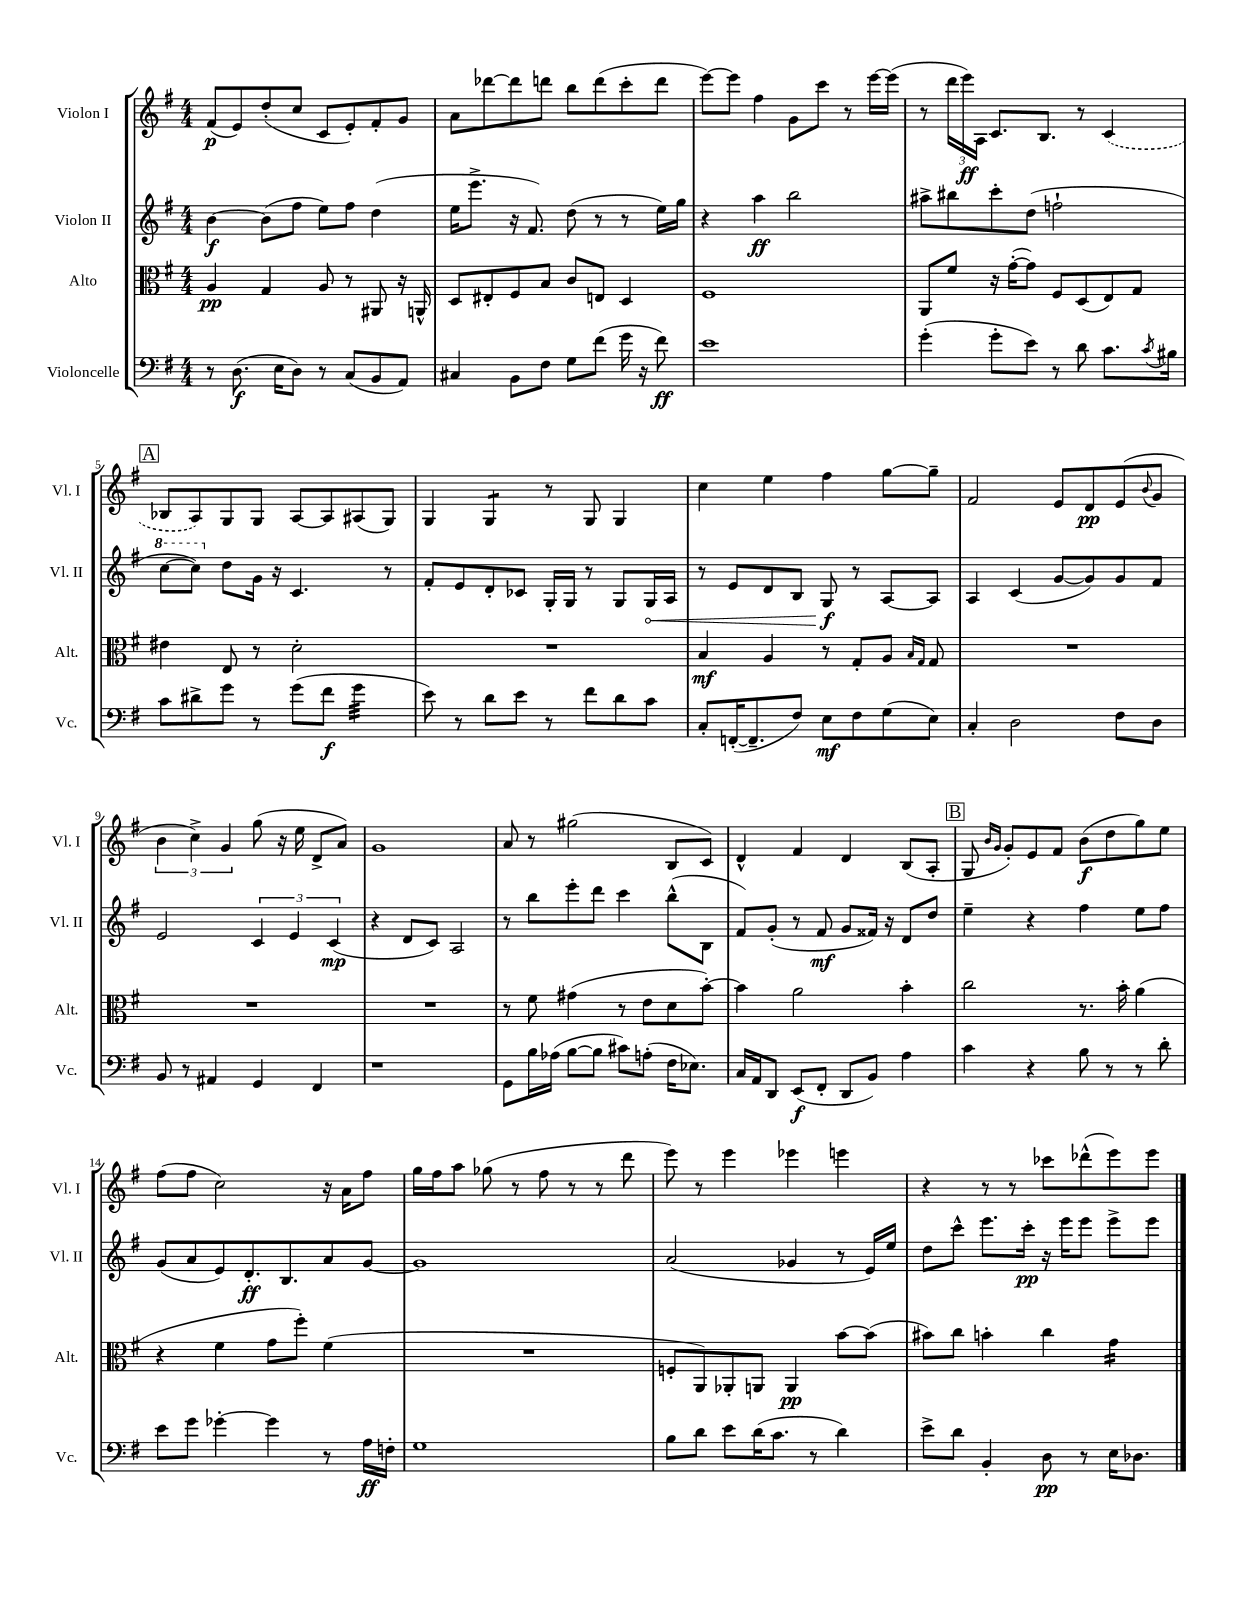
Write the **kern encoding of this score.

**kern	**dynam	**kern	**dynam	**kern	**dynam	**kern	**dynam
*part4	*part4	*part3	*part3	*part2	*part2	*part1	*part1
*staff4	*staff4	*staff3	*staff3	*staff2	*staff2	*staff1	*staff1
*I"Violoncelle	*	*I"Alto	*	*I"Violon II	*	*I"Violon I	*
*I'Vc.	*	*I'Alt.	*	*I'Vl. II	*	*I'Vl. I	*
*clefF4	*	*clefC3	*	*clefG2	*	*clefG2	*
*k[f#]	*	*k[f#]	*	*k[f#]	*	*k[f#]	*
*M4/4	*	*M4/4	*	*M4/4	*	*M4/4	*
=1	=1	=1	=1	=1	=1	=1	=1
8r	.	4A/	pp	[4b\	f	(8f#/L	p
(8.D\	f	.	.	.	.	8e/)	.
.	.	4G/	.	(8b\L]	.	(8dd'/	.
16E\KL	.	.	.	.	.	.	.
8D\J)	.	.	.	8ff#\J	.	8cc/J	.
8r	.	8A/	.	8ee\L)	.	8c/L	.
(8C/L	.	8r	.	8ff#\J	.	8e'/)	.
8BB/	.	8AA#X/	.	(4dd\	.	8f#'/	.
8AA/J)	.	16r	.	.	.	8g/J	.
.	.	16AAn^^/	.	.	.	.	.
=2	=2	=2	=2	=2	=2	=2	=2
4C#X/	.	8D/L	.	16ee\KL	.	8a\L	.
.	.	.	.	8.eee^\J	.	.	.
.	.	8E#X'/	.	.	.	[8ddd-X\	.
8BB\L	.	8F#/	.	16r	.	8ddd-\]	.
.	.	.	.	8.f#/)	.	.	.
8F#\J	.	8B/J	.	.	.	8dddn\J	.
8G\L	.	8c/L	.	(8dd\	.	8bb\L	.
(8f#\J	.	8En/J	.	8r	.	(8ddd\	.
16g\	.	4D/	.	8r	.	8ccc'\	.
16r	.	.	.	.	.	.	.
8f#\)	ff	.	.	16ee\LL)	.	8ddd\J	.
.	.	.	.	16gg\JJ	.	.	.
=3	=3	=3	=3	=3	=3	=3	=3
1e	.	1F#	.	4r	.	[8eee\L)	.
.	.	.	.	.	.	8eee\J]	.
.	.	.	.	4aa\	ff	4ff#\	.
.	.	.	.	2bb\	.	8g\L	.
.	.	.	.	.	.	8ccc\J	.
.	.	.	.	.	.	8r	.
.	.	.	.	.	.	[16eee\LL	.
.	.	.	.	.	.	(16eee\JJ]	.
=4	=4	=4	=4	=4	=4	=4	=4
(4g'\	.	8AA/L	.	8aa#X^\L	.	8r	.
.	.	8f#/J	.	8bb#X\	.	24ddd\LL	.
.	.	.	.	.	.	24eee\)	ff
.	.	.	.	.	.	24A\JJ	.
8g'\L	.	16r	.	8ccc'\	.	8.c/L	.
.	.	([16g'\KL	.	.	.	.	.
8e\J)	.	8g\J])	.	(8dd\J	.	.	.
.	.	.	.	.	.	8.B/J	.
8r	.	8F#/L	.	2ffn`\	.	.	.
8d\	.	(8D/	.	.	.	8r	.
8.c\L	.	8E/)	.	.	.	(4c/	.
.	.	8G/J	.	.	.	.	.
8qc/	.	.	.	.	.	.	.
16B#X\Jk	.	.	.	.	.	.	.
!!LO:LB:g=z
!!LO:REH:place=s1:t=A
=5	=5	=5	=5	=5	=5	=5	=5
*	*	*	*	*8va	*	*	*
8c\L	.	4e#X\	.	[8ccc\L	.	8B-X/L	.
8d#X^\	.	.	.	8ccc\J])	.	8A/)	.
*	*	*	*	*X8va	*	*	*
8g\J	.	8E/	.	8dd\L	.	8G/	.
8r	.	8r	.	16g\Jk	.	8G/J	.
.	.	.	.	16r	.	.	.
(8g\L	.	2d'\	.	4.c/	.	[8A/L	.
8f#\J	f	.	.	.	.	8A/]	.
*tremolo	*	*	*	*	*	*	*
32g\LLL	.	.	.	.	.	(8A#X/	.
32g\	.	.	.	.	.	.	.
32g\	.	.	.	.	.	.	.
32g\	.	.	.	.	.	.	.
32g\	.	.	.	8r	.	8G/J)	.
32g\	.	.	.	.	.	.	.
32g\	.	.	.	.	.	.	.
32g\JJJ	.	.	.	.	.	.	.
*Xtremolo	*	*	*	*	*	*	*
=6	=6	=6	=6	=6	=6	=6	=6
8e\)	.	1r	.	8f#'/L	.	4G/	.
8r	.	.	.	8e/	.	.	.
*	*	*	*	*	*	*tremolo	*
8d\L	.	.	.	8d'/	.	8G/L	.
8e\J	.	.	.	8c-X/J	.	8G/J	.
*	*	*	*	*	*	*Xtremolo	*
8r	.	.	.	16G'/LL	.	8r	.
.	.	.	.	16G/JJ	.	.	.
8f#\L	.	.	.	8r	.	8G/	.
8d\	.	.	.	8G/L	.	4G/	.
!	!	!	!	!	!LO:HP:b	!	!
8c\J	.	.	.	16G/L	<	.	.
.	.	.	.	16A/JJ	.	.	.
=7	=7	=7	=7	=7	=7	=7	=7
8C'/L	.	4B/	mf	8r	.	4cc\	.
([16FFn'/K	.	.	.	8e/L	.	.	.
8.FF~/]	.	.	.	.	.	.	.
.	.	4A/	.	8d/	.	4ee\	.
8F#/J)	.	.	.	8B/J	.	.	.
8E\L	mf	8r	.	8G/	f	4ff#\	.
8F#\	.	8G'/L	.	8r	[	.	.
(8G\	.	8A/J	.	[8A/L	.	[8gg\L	.
.	.	16qqB/LL	.	.	.	.	.
.	.	16qqG/JJ	.	.	.	.	.
8E\J)	.	8G/	.	8A/J]	.	8gg~\J]	.
=8	=8	=8	=8	=8	=8	=8	=8
4C'/	.	1r	.	4A/	.	2f#/	.
2D\	.	.	.	(4c/	.	.	.
.	.	.	.	[8g/L	.	8e/L	.
.	.	.	.	8g/])	.	8d/	pp
8F#\L	.	.	.	8g/	.	(8e/	.
.	.	.	.	.	.	8qqb/	.
8D\J	.	.	.	8f#/J	.	8g/J	.
!!LO:LB:g=z
=9	=9	=9	=9	=9	=9	=9	=9
8BB/	.	1r	.	2e/	.	6b\	.
8r	.	.	.	.	.	.	.
.	.	.	.	.	.	6cc^\)	.
4AA#X/	.	.	.	.	.	.	.
.	.	.	.	.	.	6g/	.
4GG/	.	.	.	6c/	.	(8gg\	.
.	.	.	.	.	.	16r	.
.	.	.	.	6e/	.	.	.
.	.	.	.	.	.	16ee\	.
4FF#/	.	.	.	.	.	8d^/L	.
.	.	.	.	(6c/	mp	.	.
.	.	.	.	.	.	8a/J)	.
=10	=10	=10	=10	=10	=10	=10	=10
1r	.	1r	.	4r	.	1g	.
.	.	.	.	8d/L	.	.	.
.	.	.	.	8c/J)	.	.	.
.	.	.	.	2A/	.	.	.
=11	=11	=11	=11	=11	=11	=11	=11
8GG\L	.	8r	.	8r	.	8a/	.
16B\L	.	8f#\	.	8bb\L	.	8r	.
(16A-X\JJ	.	.	.	.	.	.	.
[8B\L	.	(4g#X\	.	8eee'\	.	(2gg#X\	.
8B\J]	.	.	.	8ddd\J	.	.	.
8c#X\L)	.	8r	.	4ccc\	.	.	.
(8An'\J	.	8e\L	.	.	.	.	.
16F#\KL	.	8d\	.	(8bb^^\L	.	8B/L	.
8.E-X\J)	.	.	.	.	.	.	.
.	.	[8b'\J)	.	8B\J	.	8c/J)	.
=12	=12	=12	=12	=12	=12	=12	=12
16C/LL	.	4b\]	.	8f#/L)	.	4d^^/	.
16AA/J	.	.	.	.	.	.	.
8DD/J	.	.	.	(8g'/J	.	.	.
(8EE/L	f	2a\	.	8r	.	4f#/	.
8FF#'/J	.	.	.	8f#/	mf	.	.
8DD/L	.	.	.	8g/L	.	4d/	.
8BB/J)	.	.	.	16f##X/Jk)	.	.	.
.	.	.	.	16r	.	.	.
4A\	.	4b'\	.	8d/L	.	(8B/L	.
.	.	.	.	8dd/J	.	8A'/J	.
!!LO:REH:place=s1:t=B
=13	=13	=13	=13	=13	=13	=13	=13
4c\	.	2cc\	.	4ee~\	.	8G/	.
.	.	.	.	.	.	16qqb/LL	.
.	.	.	.	.	.	16qqg/JJ	.
.	.	.	.	.	.	8g'/L)	.
4r	.	.	.	4r	.	8e/	.
.	.	.	.	.	.	8f#/J	.
8B\	.	8.r	.	4ff#\	.	(8b\L	f
8r	.	.	.	.	.	8dd\	.
.	.	16b'\	.	.	.	.	.
8r	.	(4a\	.	8ee\L	.	8gg\)	.
8d'\	.	.	.	8ff#\J	.	8ee\J	.
!!LO:LB:g=z
=14	=14	=14	=14	=14	=14	=14	=14
8e\L	.	4r	.	(8g/L	.	(8ff#\L	.
8g\J	.	.	.	8a/	.	8ff#\J	.
[4g-X'\	.	4f#\	.	8e/)	.	2cc\)	.
.	.	.	.	8.d'/	ff	.	.
4g-\]	.	8g\L	.	.	.	.	.
.	.	.	.	8.B/	.	.	.
.	.	8ff#'\J)	.	.	.	.	.
8r	.	(4f#\	.	8a/	.	16r	.
.	.	.	.	.	.	16a\KL	.
16A\LL	ff	.	.	[8g/J	.	8ff#\J	.
16Fn'\JJ	.	.	.	.	.	.	.
=15	=15	=15	=15	=15	=15	=15	=15
1G	.	1r	.	1g]	.	16gg\LL	.
.	.	.	.	.	.	16ff#\J	.
.	.	.	.	.	.	8aa\J	.
.	.	.	.	.	.	(8gg-X\	.
.	.	.	.	.	.	8r	.
.	.	.	.	.	.	8ff#\	.
.	.	.	.	.	.	8r	.
.	.	.	.	.	.	8r	.
.	.	.	.	.	.	8ddd\	.
=16	=16	=16	=16	=16	=16	=16	=16
8B\L	.	8Fn'/L	.	(2a/	.	8eee\)	.
8d\J	.	8AA/)	.	.	.	8r	.
8e\L	.	8AA-X'/	.	.	.	4eee\	.
(16d\K	.	8AAn/J	.	.	.	.	.
8.c\J	.	.	.	.	.	.	.
.	.	4AA/	pp	4g-X/	.	4eee-X\	.
8r	.	.	.	.	.	.	.
4d\)	.	[8b\L	.	8r	.	4eeen\	.
.	.	(8b\J]	.	16e/LL)	.	.	.
.	.	.	.	16ee/JJ	.	.	.
=17	=17	=17	=17	=17	=17	=17	=17
8e^\L	.	8b#X\L)	.	8dd\L	.	4r	.
8d\J	.	8cc\J	.	8ccc^^\J	.	.	.
4BB'/	.	4bn'\	.	8.eee\L	.	8r	.
.	.	.	.	.	.	8r	.
.	.	.	.	16ccc'\Jk	pp	.	.
8D\	pp	4cc\	.	16r	.	8ccc-X\L	.
.	.	.	.	16eee\KL	.	.	.
8r	.	.	.	8eee\J	.	(8ddd-X^^\	.
*	*	*tremolo	*	*	*	*	*
16E\KL	.	16g\LL	.	8eee^\L	.	8eee\)	.
8.D-X\J	.	16g\	.	.	.	.	.
.	.	16g\	.	8eee\J	.	8eee\J	.
.	.	16g\JJ	.	.	.	.	.
*	*	*Xtremolo	*	*	*	*	*
==	==	==	==	==	==	==	==
*-	*-	*-	*-	*-	*-	*-	*-
